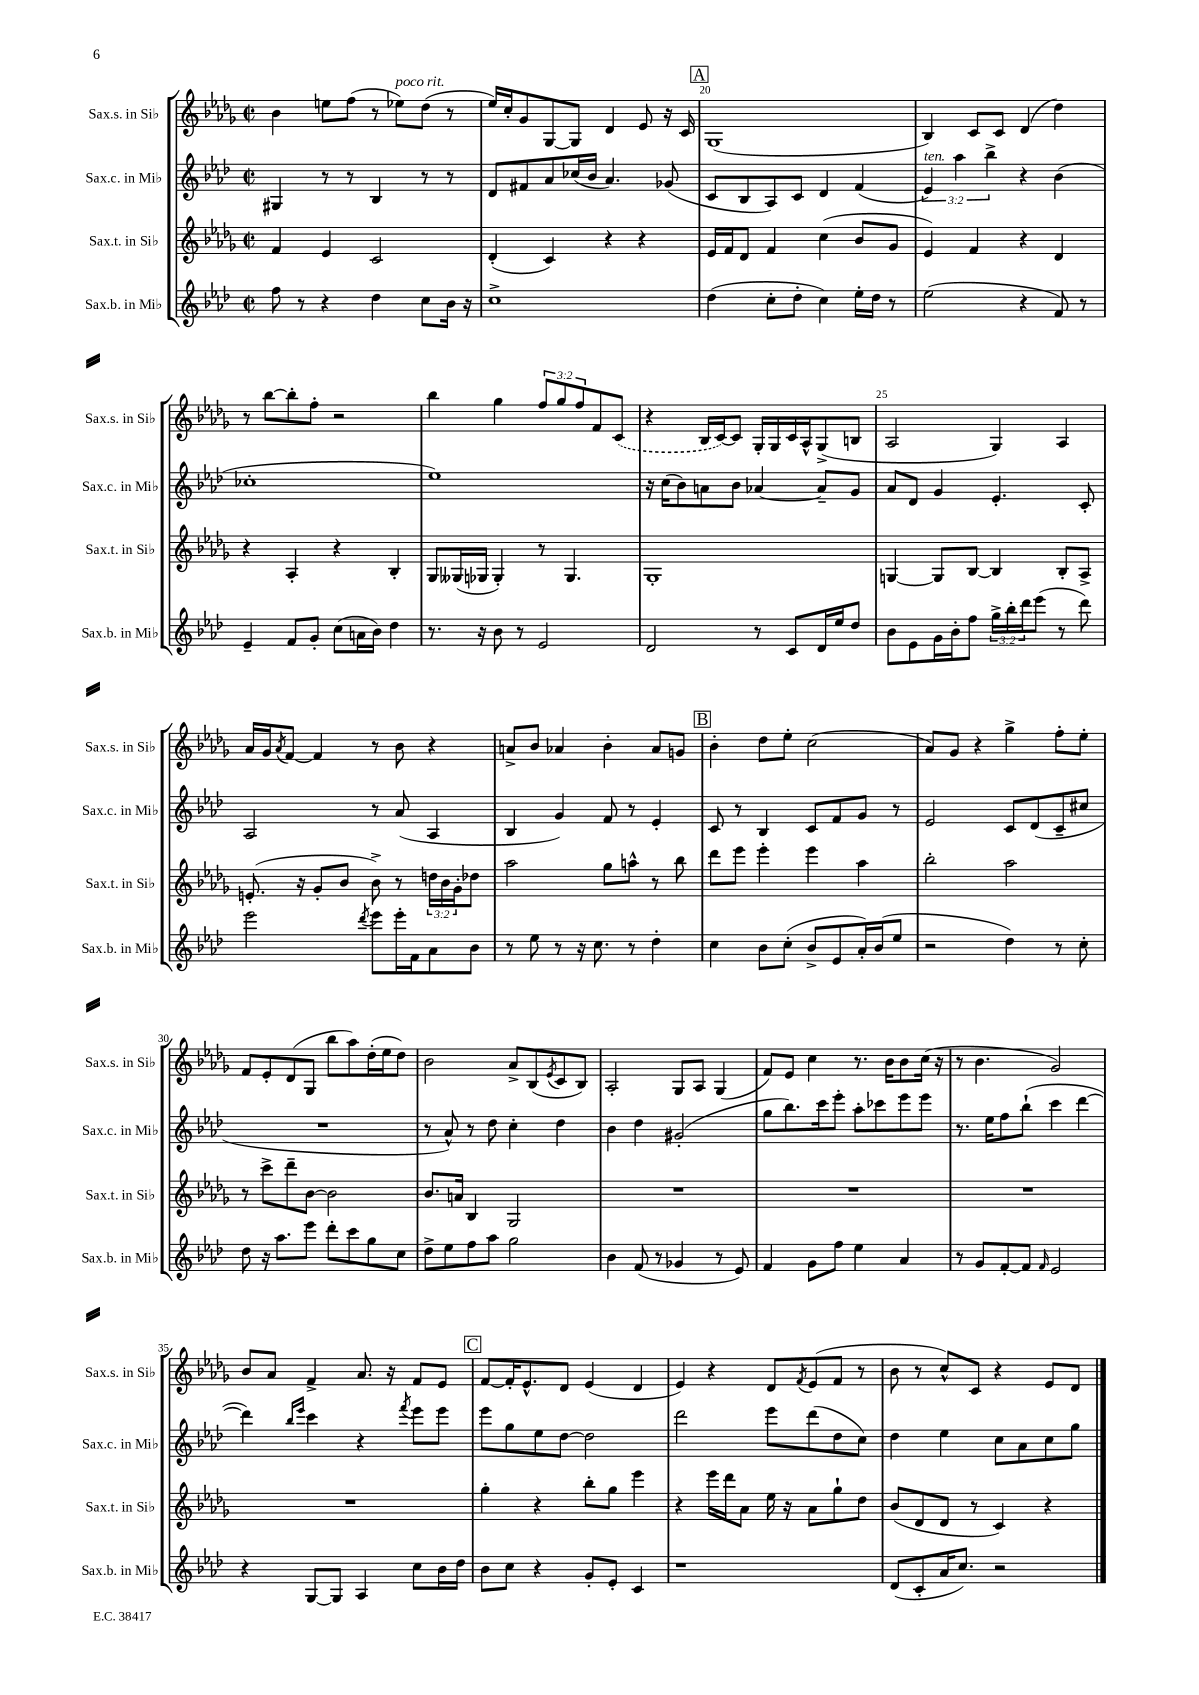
<<
\new StaffGroup <<
\new Staff = "s0" \with { instrumentName = "Sax.s. in Sib" shortInstrumentName = "Sax.s. in Sib" } {
    \clef treble \key des \major \defaultTimeSignature \time 2/2 \override Staff.TupletNumber.text = #tuplet-number::calc-fraction-text
    bes'4 e''8 f''8( r8 ees''8^\markup { \italic "poco rit." }) des''8( r8 |
    ees''16) c''16-. ges'8 ges8~ ges8 des'4 ees'8 r16 c'16 |
    \mark \markup { \box "A" } ges1( |
    bes4) c'8 c'8 des'4( des''4) |
    r8 bes''8~ bes''8-. f''8-. r2 |
    bes''4 ges''4 \tuplet 3/2 { f''8 ges''8 f''8 } f'8 \once \slurDashed c'8( |
    r4 bes16 c'16~) c'8 ges16-. ges16 c'16 aes16-^ ges8->( b8 |
    aes2 ges4) aes4 |
    aes'16 ges'16 \acciaccatura { aes'8 } f'8~ f'4 r8 bes'8 r4 |
    a'8-> bes'8 aes'4 bes'4-. aes'8 g'8 |
    \mark \markup { \box "B" } bes'4-. des''8 ees''8-. c''2( |
    aes'8) ges'8 r4 ges''4-> f''8-. ees''8-. |
    f'8 ees'8-. des'8( ges8 bes''8 aes''8) des''16-.( ees''16 des''8) |
    bes'2 aes'8-> bes8( \acciaccatura { ees'8 } c'8 bes8) |
    aes2-. ges8 aes8 ges4( |
    f'8) ees'8 c''4 r8. bes'16 bes'8 c''16( r16 |
    r8 bes'4. ges'2) |
    bes'8 aes'8 f'4-> aes'8. r16 f'8 ees'8 |
    \mark \markup { \box "C" } f'8~ f'16-. ees'8.-^ des'8 ees'4( des'4 |
    ees'4) r4 des'8 \acciaccatura { f'8 } ees'8( f'8 r8 |
    bes'8 r8 c''8-^) c'8 r4 ees'8 des'8 \bar "|." |
}
\new Staff = "s1" \with { instrumentName = "Sax.c. in Mib" shortInstrumentName = "Sax.c. in Mib" } {
    \clef treble \key aes \major \defaultTimeSignature \time 2/2 \override Staff.TupletNumber.text = #tuplet-number::calc-fraction-text
    gis4 r8 r8 bes4 r8 r8 |
    des'8 fis'8 aes'8 ces''16( bes'16 aes'4.) ges'8( |
    \mark \markup { \box "A" } c'8 bes8 aes8) c'8 des'4 f'4( |
    \tuplet 3/2 { ees'4^\markup { \italic "ten." }) aes''4 bes''4-> } r4 bes'4( |
    ces''1-. |
    ees''1) |
    r16 c''16( bes'8) a'8 bes'8 aes'4~ aes'8-- g'8 |
    aes'8 des'8 g'4 ees'4.-. c'8-. |
    aes2 r8 aes'8( aes4 |
    bes4 g'4) f'8 r8 ees'4-. |
    \mark \markup { \box "B" } c'8 r8 bes4 c'8 f'8 g'8 r8 |
    ees'2 c'8 des'8( c'8-- cis''8 |
    R1 |
    r8 aes'8-^) r8 des''8 c''4-. des''4 |
    bes'4 des''4 gis'2-.( |
    g''8 bes''8.) c'''16 ees'''8-. aes''8-. ces'''8 ees'''8 ees'''8 |
    r8. ees''16 f''8 bes''8-!( c'''4 des'''4~ |
    des'''4) \grace { bes''16 ees'''16 } c'''4 r4 \acciaccatura { f'''8 } ees'''8 ees'''8 |
    \mark \markup { \box "C" } ees'''8 g''8 ees''8 des''8~ des''2 |
    des'''2 ees'''8 des'''8( des''8 c''8) |
    des''4 ees''4 c''8 aes'8 c''8 g''8 \bar "|." |
}
\new Staff = "s2" \with { instrumentName = "Sax.t. in Sib" shortInstrumentName = "Sax.t. in Sib" } {
    \clef treble \key des \major \defaultTimeSignature \time 2/2 \override Staff.TupletNumber.text = #tuplet-number::calc-fraction-text
    f'4 ees'4 c'2 |
    des'4-.( c'4) r4 r4 |
    \mark \markup { \box "A" } ees'16 f'16 des'8 f'4 c''4( bes'8 ges'8 |
    ees'4) f'4 r4 des'4 |
    r4 aes4-. r4 bes4-. |
    ges8 geses16( ges16 ges4-.) r8 ges4. |
    ges1-. |
    g4~ g8 bes8~ bes4 bes8-. aes8-> |
    e'8.-.( r16 ges'8-. bes'8 bes'8->) r8 \tuplet 3/2 { d''16 bes'16 ges'16-. } des''8 |
    aes''2 ges''8 a''8-^ r8 bes''8 |
    \mark \markup { \box "B" } des'''8 ees'''8 ees'''4-. ees'''4 aes''4 |
    bes''2-. aes''2 |
    r8 c'''8-> des'''8-- bes'8~ bes'2 |
    bes'8. a'16 bes4 ges2 |
    R1 |
    R1 |
    R1 |
    R1 |
    \mark \markup { \box "C" } ges''4-. r4 bes''8-. ges''8 ees'''4 |
    r4 ees'''16 des'''16 aes'8 ees''16 r16 aes'8 ges''8-! des''8 |
    bes'8( des'8 des'8 r8 c'4) r4 \bar "|." |
}
\new Staff = "s3" \with { instrumentName = "Sax.b. in Mib" shortInstrumentName = "Sax.b. in Mib" } {
    \clef treble \key aes \major \defaultTimeSignature \time 2/2 \override Staff.TupletNumber.text = #tuplet-number::calc-fraction-text
    f''8 r8 r4 des''4 c''8 bes'16 r16 |
    c''1-> |
    \mark \markup { \box "A" } des''4( c''8-. des''8-. c''4) ees''16-. des''16 r8 |
    ees''2( r4 f'8) r8 |
    ees'4-- f'8 g'8-. c''8( a'16 bes'16) des''4 |
    r8. r16 bes'8 r8 ees'2 |
    des'2 r8 c'8 des'16 ees''16 des''8 |
    bes'8 ees'8 g'16 bes'16-. f''8 \tuplet 3/2 { g''16-> bes''16-. des'''16 } ees'''8( r8 des'''8) |
    ees'''2 \acciaccatura { des'''8 } ees'''8 ees'''16-. f'16 aes'8 bes'8 |
    r8 ees''8 r8 r16 c''8. r8 des''4-. |
    \mark \markup { \box "B" } c''4 bes'8 c''8-.( bes'8-> ees'8 aes'16-.) bes'16( ees''8 |
    r2 des''4) r8 c''8-. |
    des''8 r16 aes''8. ees'''8 des'''8-. c'''8 g''8 c''8 |
    des''8-> ees''8 f''8 aes''8 g''2 |
    bes'4 f'8( r8 ges'4 r8 ees'8) |
    f'4 g'8 f''8 ees''4 aes'4 |
    r8 g'8 f'8~-. f'8 \grace { f'16 } ees'2 |
    r4 g8~ g8 aes4 c''8 bes'16 des''16 |
    \mark \markup { \box "C" } bes'8 c''8 r4 g'8-. ees'8-. c'4 |
    r1 |
    des'8( c'8-. aes'16 c''8.) r2 \bar "|." |
}
>>
>>
\layout { \context { \Score currentBarNumber = #18 \override BarNumber.break-visibility = ##(#f #t #t) barNumberVisibility = #(every-nth-bar-number-visible 5) } }
